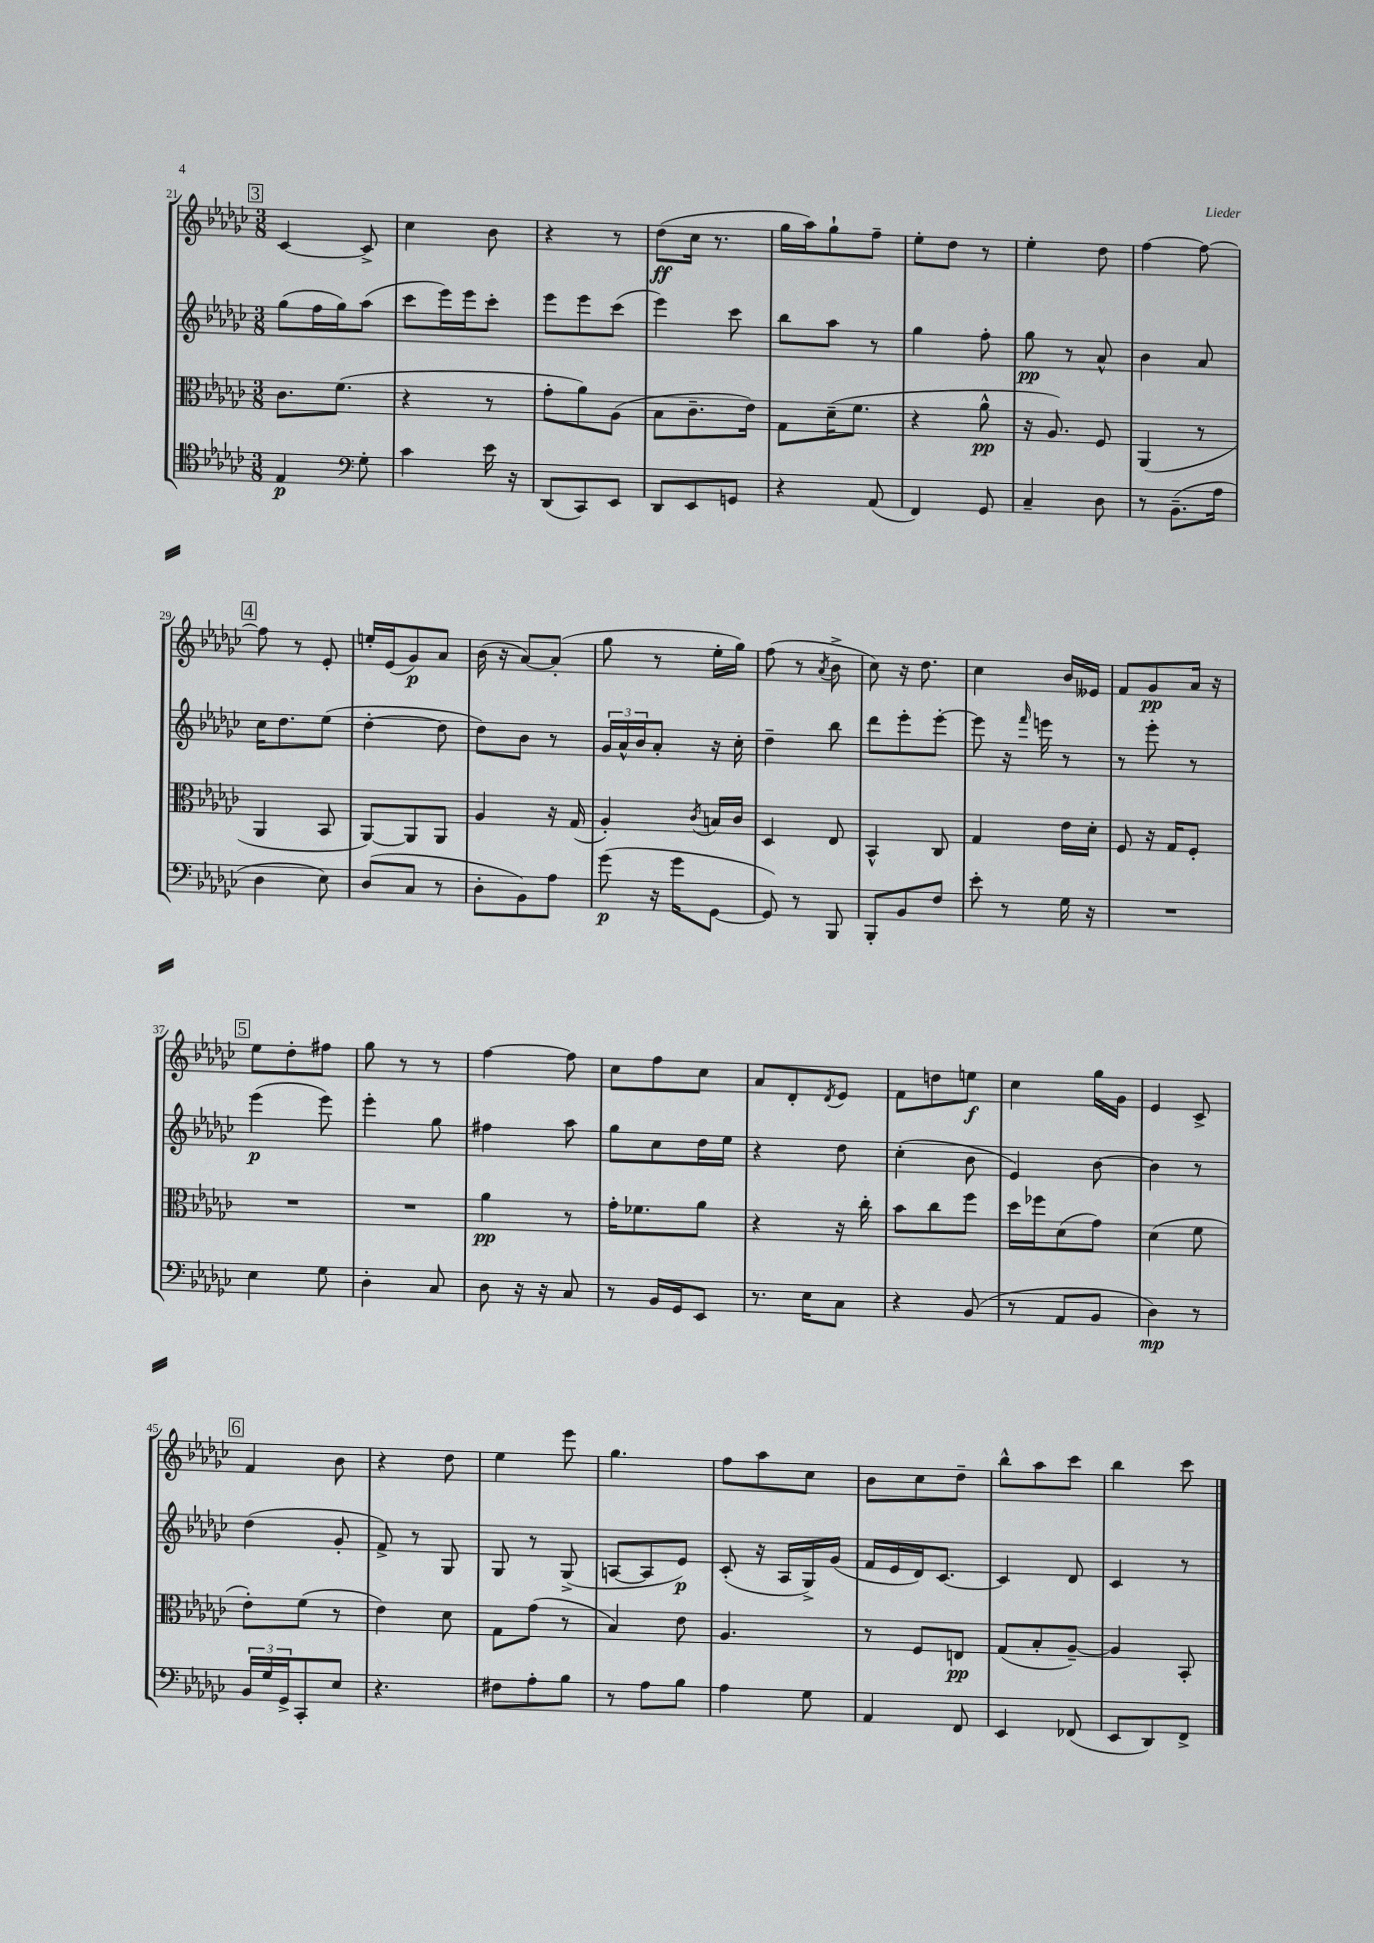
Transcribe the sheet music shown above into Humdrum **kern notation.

**kern	**kern	**kern	**kern
*staff4	*staff3	*staff2	*staff1
*clefC4	*clefC3	*clefG2	*clefG2
*k[b-e-a-d-g-c-]	*k[b-e-a-d-g-c-]	*k[b-e-a-d-g-c-]	*k[b-e-a-d-g-c-]
*M3/8	*M3/8	*M3/8	*M3/8
4E-	8.c-	(8gg-	[4c-
.	.	16ff	.
.	(8.f	16gg-)	.
*clefF4	*	*	*
8G-'	.	(8aa-	8c-^]
=	=	=	=
4c-	4r	8ccc-	4cc-
.	.	16eee-)	.
.	.	16eee-	.
16e-	8r	8ccc-'	8b-
16r	.	.	.
=	=	=	=
(8DD-	8g-'	8eee-	4r
8CC-)	8a-)	8eee-	.
8EE-	(8A-	(8ccc-	8r
=	=	=	=
8DD-	8B-	4eee-)	(8dd-
8EE-	8.c-~	.	16cc-
.	.	.	8.r
8GG	.	8ccc-	.
.	16e-)	.	.
=	=	=	=
4r	8G-	8bb-	16gg-
.	.	.	16aa-)
.	(16d-~	8aa-	8gg-`
.	8.f	.	.
(8AA-	.	8r	8ff~
=	=	=	=
4FF)	4r	4gg-	8ee-'
.	.	.	8dd-
8GG-	8a-^^	8ff'	8r
=	=	=	=
4C-~	16r	8gg-	4ee-'
.	8.A-)	.	.
.	.	8r	.
8D-	8F	8a-^^	8dd-
=	=	=	=
8r	(4AA-	4b-	[4ff
(8.BB-~	.	.	.
.	8r	8a-	8ff_
16A-	.	.	.
=	=	=	=
4D-	4AA-	16cc-	8ff]
.	.	8.dd-	.
.	.	.	8r
8E-)	8BB-	(8ee-	8e-'
=	=	=	=
(8D-	[8AA-)	[4dd-'	16ee'
.	.	.	(16e-
8C-	8AA-]	.	8g-)
8r	8AA-	8dd-]	8a-
=	=	=	=
8D-'	4A-	8dd-)	(16b-
.	.	.	16r
8BB-)	.	8b-	[8a-)
8A-	16r	8r	(8a-']
.	(16G-	.	.
=	=	=	=
(8g-	4A-')	24g-	8gg-
.	.	24a-^^	.
.	.	24b-	.
16r	.	8a-'	8r
16g-	.	.	.
.	8qc-	.	.
[8GG-	16B	16r	16ee-'
.	16c-	16cc-'	16gg-)
=	=	=	=
8GG-])	4D-	4dd-~	(8ff
8r	.	.	8r
.	.	.	8qa-
8BBB-	8E-	8bb-	8b-^
=	=	=	=
8BBB-'	4BB-^^	8ddd-	8cc-)
8BB-	.	8eee-'	16r
.	.	.	8.dd-
8F	8C-	[8eee-'	.
=	=	=	=
8e-'	4G-	8eee-]	4cc-
8r	.	16r	.
.	.	16qqfff	.
.	.	16eee	.
16G-	16e-	8r	16b-
16r	16d-'	.	16e--
=	=	=	=
4.r	8F	8r	8f
.	16r	8eee-'	8g-
.	16G-	.	.
.	8F'	8r	16a-
.	.	.	16r
=	=	=	=
4E-	4.r	(4eee-	8ee-
.	.	.	8dd-'
8G-	.	8eee-)	8ff#
=	=	=	=
4D-'	4.r	4eee-'	8gg-
.	.	.	8r
8C-	.	8gg-	8r
=	=	=	=
8D-	4a-	4ff#	[4ff
16r	.	.	.
16r	.	.	.
8C-	8r	8aa-	8ff]
=	=	=	=
8r	16g-'	8gg-	8cc-
.	8.f-	.	.
16BB-	.	8cc-	8ff
16GG-	.	.	.
8EE-	8a-	16dd-	8cc-
.	.	16ee-	.
=	=	=	=
8.r	4r	4r	8a-
.	.	.	8d-'
16E-	.	.	.
.	.	.	8qd-
8C-	16r	8dd-	8e-
.	16cc-'	.	.
=	=	=	=
4r	8b-	(4cc-'	8f
.	8cc-	.	8dd
(8BB-	8ff	8b-	8ee
=	=	=	=
8r	16dd-	4e-)	4cc-
.	16ff-	.	.
8AA-	(8d-	.	.
8BB-	8g-)	[8b-	16gg-
.	.	.	16g-
=	=	=	=
4D-)	(4d-	4b-]	4e-
8r	8f	8r	8c-^
=	=	=	=
24BB-	8e-')	(4dd-	4f
24G-	.	.	.
24GG-^	.	.	.
8CC-'	(8f	.	.
8E-	8r	8g-'	8b-
=	=	=	=
4.r	4e-)	8f^)	4r
.	.	8r	.
.	8d-	8G-	8dd-
=	=	=	=
8F#	8G-	8G-	4ee-
8A-'	(8g-	8r	.
8B-	8r	(8G-^	8eee-
=	=	=	=
8r	4B-)	[8A	4.gg-
8A-	.	8A]	.
8B-	8e-	8e-)	.
=	=	=	=
4A-	4.A-	(8c-'	8ff
.	.	16r	8aa-
.	.	16A-	.
8G-	.	16G-^)	8cc-
.	.	(16g-	.
=	=	=	=
4AA-	8r	16f	8b-
.	.	16e-	.
.	8F	16d-)	8cc-
.	.	[8.c-	.
8FF	8E	.	8dd-~
=	=	=	=
4EE-	(8G-	4c-]	8bb-^^
.	8B-'	.	8aa-
(8FF-	[8A-~)	8d-	8ccc-
=	=	=	=
8EE-	4A-]	4c-	4bb-
8DD-)	.	.	.
8FF^	8BB-'	8r	8ccc-
==	==	==	==
*-	*-	*-	*-
